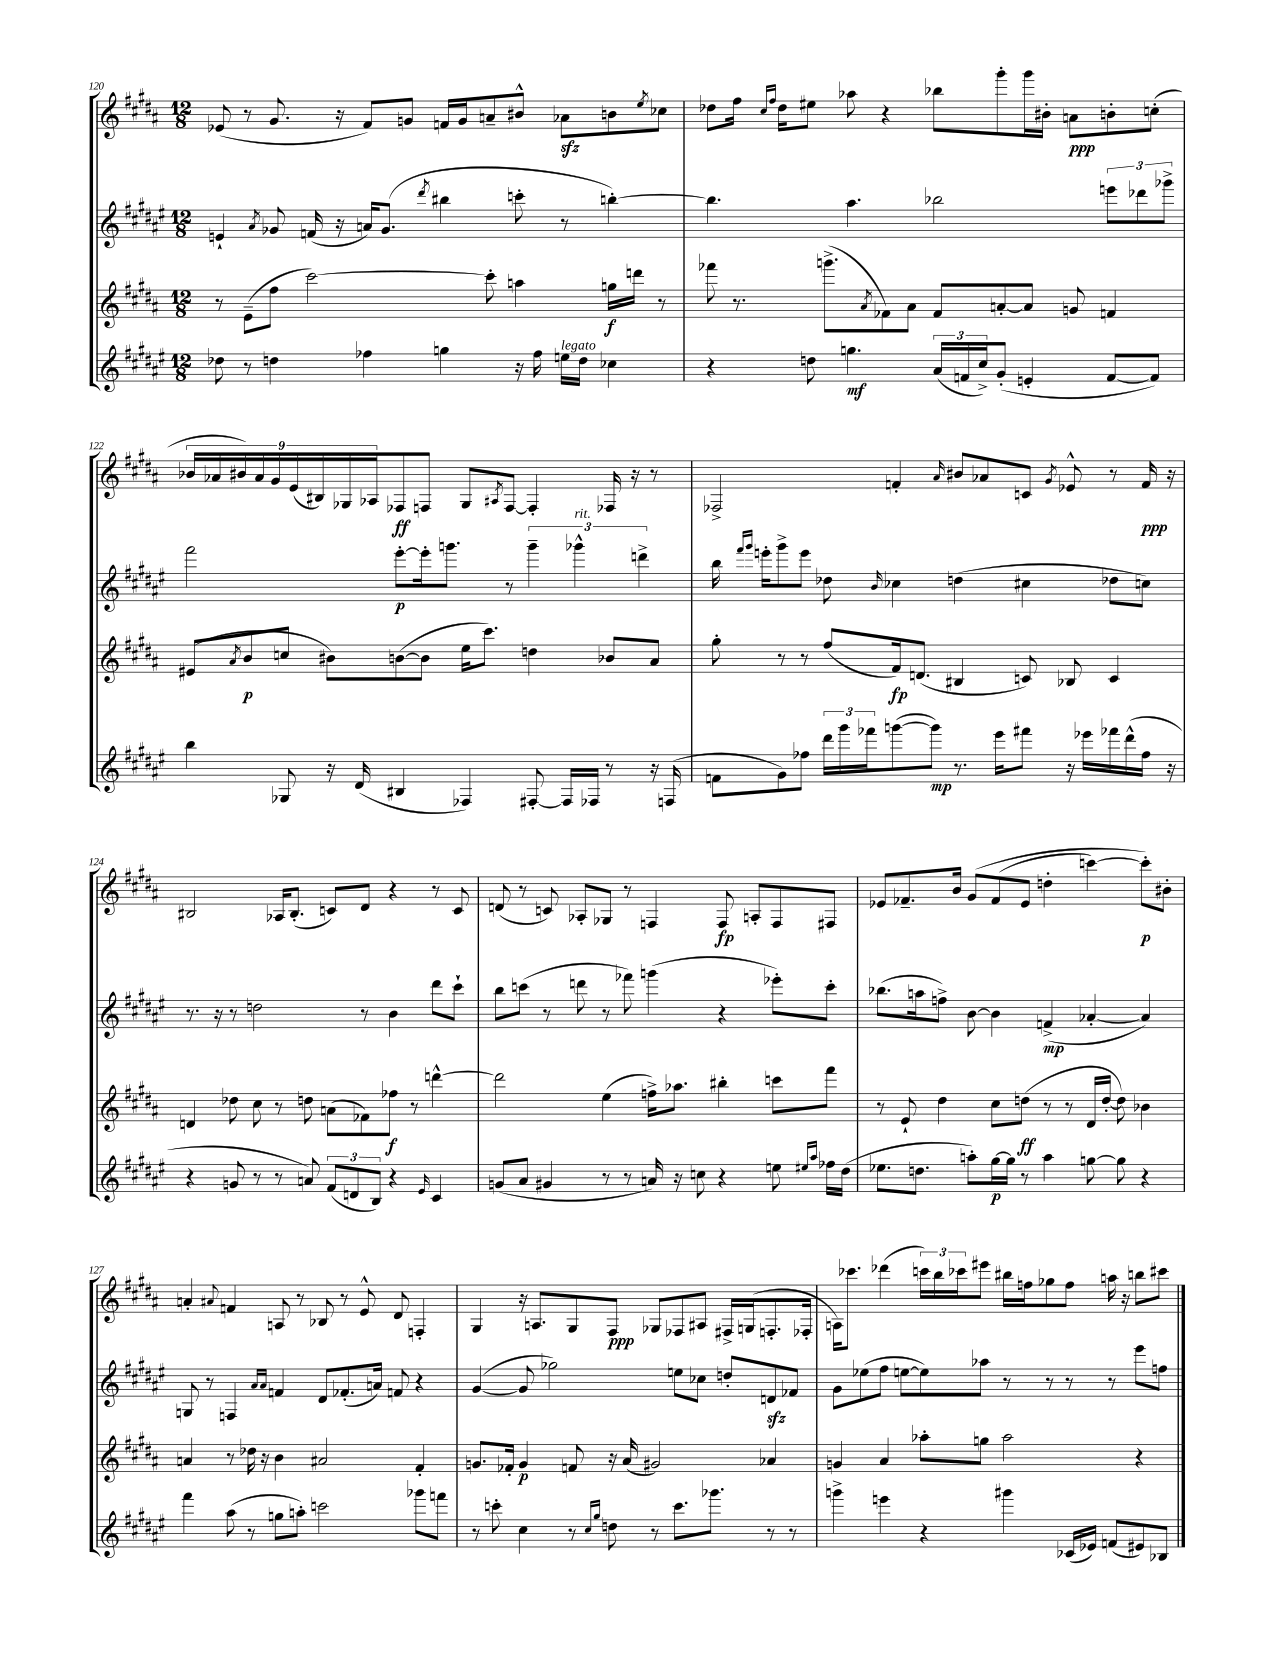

**kern	**kern	**kern	**kern
*staff4	*staff3	*staff2	*staff1
*clefG2	*clefG2	*clefG2	*clefG2
*k[f#c#g#d#a#e#]	*k[f#c#g#d#a#]	*k[f#c#g#d#a#e#]	*k[f#c#g#d#a#]
*M12/8	*M12/8	*M12/8	*M12/8
8dd-	8r	4e`	(8e-
8r	(8e~	.	8r
.	.	8qa#	.
4dd	8ff#	8g-	8.g#
.	[2ccc#)	(16f	.
.	.	16r	16r
4ff-	.	16a)	8f#)
.	.	(8.g-	.
.	.	.	8g
.	.	8qddd#	.
4gg	.	4bb#	16f
.	.	.	16g
.	8ccc#']	.	8a~
16r	4aa	8ccc'	8b#^^
16ff-	.	.	.
16ee	.	8r	8a-
16dd	.	.	.
4cc-	16gg	[4bb')	8b
.	16ddd	.	.
.	.	.	8qee
.	8r	.	8cc-
=	=	=	=
4r	8fff-	4.bb]	8dd-
.	8.r	.	16ff#
.	.	.	16qqcc#
.	.	.	16qqff#
.	.	.	16dd-
8dd	.	.	8ee#
.	(8.ggg^	.	.
4.gg	.	4.aa#	8aa-
.	8qa#	.	.
.	8f-)	.	4r
.	8a#	.	.
(24a#	8f-	2bb-	8bb-
24f	.	.	.
24cc#^)	.	.	.
(8g#'	[8a'	.	8ggg#'
4e'	8a]	.	16ggg#
.	.	.	16b#'
.	8g	.	8a
[8f	4f	12eee	8b'
.	.	12ddd-	.
8f])	.	.	(8cc'
.	.	12ggg-^	.
=	=	=	=
4bb	(8e#	2fff#	18b-
.	.	.	18a-
.	.	.	18b#)
.	8qa#	.	.
.	8b	.	.
.	.	.	18a-
.	.	.	18g#
8G-	8cc	.	.
.	.	.	(18e
.	.	.	18B#)
16r	8b#)	.	.
.	.	.	18G-
(16d#	.	.	.
.	.	.	18A-
4B#	([8b	[8eee#'	8F-
.	8b]	16eee#']	8F
.	.	8.ggg	.
4F-)	16ee	.	8G-
.	8.ccc#)	.	.
.	.	.	8qA#
.	.	8r	[8F
[8F#'	4dd	6ggg~	4F']
16F#]	.	.	.
.	.	6ggg-^^	.
16F-	.	.	.
8r	8b-	.	16F-
.	.	.	16r
.	.	6ddd^	.
16r	8a#	.	8r
(16F	.	.	.
=	=	=	=
8f	8gg#'	16bb	2F-^
.	.	16qqfff#	.
.	.	16qqggg#	.
.	.	16eee'	.
8g#)	8r	8ggg#^	.
8ff-	8r	8eee	.
24ddd#	(8ff#	8dd-	.
24ggg#	.	.	.
24fff-	.	.	.
.	.	16qqb	.
([8ggg	16f#)	4cc-	4f'
.	(8.d	.	.
8ggg])	.	.	.
.	.	.	16qqa#
8.r	4B#	(4dd	8b#
.	.	.	8a-
16eee#	.	.	.
8fff#	8c)	4cc#	8c
.	.	.	8qg#
16r	8B-	.	8e-^^
16eee-	.	.	.
16fff-	4c	8dd-	8r
(16ddd#^^	.	.	.
16ff-	.	8cc)	16f
16r	.	.	16r
=	=	=	=
4r	4d	8.r	2B#
.	.	16r	.
8g	8dd-	8r	.
8r	8cc#	2dd	.
8r	8r	.	16A-
.	.	.	(8.B#'
8a)	8dd	.	.
(12f#	(8a	.	8c)
12d	.	.	.
.	8f-)	8r	8d#
12B)	.	.	.
4r	8ff-	4b	4r
.	8r	.	.
16qqe#	.	.	.
4c#	[4ddd^^	8ddd#	8r
.	.	8ccc#`	8c
=	=	=	=
(8g	2ddd]	8bb	(8d
8a#	.	(8ccc	8r
4g#	.	8r	8c)
.	.	8ddd	8A-'
8r	(4ee	8r	8G-
8r	.	8fff-)	8r
16a)	16ff^)	(4ggg	4F
16r	8.aa-	.	.
8cc	.	.	.
4r	4bb#'	4r	8F
.	.	.	8A'
8ee	8ccc	8eee-')	8F
16qqee#	.	.	.
16qqaa#	.	.	.
16ff-	8fff#	8ccc'	8F#
(16dd#	.	.	.
=	=	=	=
8.ee-	8r	(8.bb-	8e-
.	8e`	.	8.f-~
8.dd	.	16aa	.
.	4dd#	8ff^)	.
.	.	.	16b
8aa')	.	[8b	&(8g#
[16gg#	8cc#	4b]	(8f-
16gg#]	.	.	.
8r	(8dd	.	8e-
4aa	8r	(4f^	4dd'
.	8r	.	.
[8gg	16d#	[4a-'	[4ccc)
.	[16dd'	.	.
8gg]	8dd])	.	.
4r	4b-	4a-])	8ccc']&)
.	.	.	8b#'
=	=	=	=
4fff#	4a	8G	4a'
.	.	8r	.
.	.	.	8qqa#
(8aa#	8r	4F	4f
8r	16dd-	.	.
.	16r	.	.
.	.	16qqa#	.
.	.	16qqa#	.
8gg	4b	4f	8A
8aa')	.	.	8r
2ccc	2a#	8d#	8B-
.	.	(8.f-'	8r
.	.	.	8e^^
.	.	16a)	.
.	.	8f	8d#
8ggg-	4f#'	4r	4F'
8fff	.	.	.
=	=	=	=
8r	8.g	([4g#	4G#
8ccc'	.	.	.
.	16f-'	.	.
4cc#	4g	8g#]	16r
.	.	.	8.A
.	.	2gg-)	.
8r	8f	.	8G#
16qqcc#	.	.	.
16qqgg#	.	.	.
8dd	16r	.	8F#
.	(16a#	.	.
8r	2g#)	.	8G-
8.ccc	.	8ee	8F-
.	.	8cc-	8A#
8.ggg-	.	.	.
.	.	8dd'	16F#^
.	.	.	(16G
8r	4a-	8d	8.F'
8r	.	8f-	.
.	.	.	16F-'
=	=	=	=
4ggg^	4g	8g#	16A)
.	.	.	8.ccc-
.	.	(8ee-	.
4eee	4a#	8ff#	(4ddd-
.	.	[8ee	.
4r	8aa-'	8ee])	24ccc)
.	.	.	24bb
.	.	.	24ccc-
.	8gg	8aa-	8eee#
4ggg#	2aa-	8r	16bb#
.	.	.	16ff
.	.	8r	8gg-
(16c-	.	8r	8ff
16e-)	.	.	.
(8f	.	8r	16aa
.	.	.	16r
8e#)	4r	8eee#	8bb
8B-	.	8ff	8ccc#
==	==	==	==
*-	*-	*-	*-
